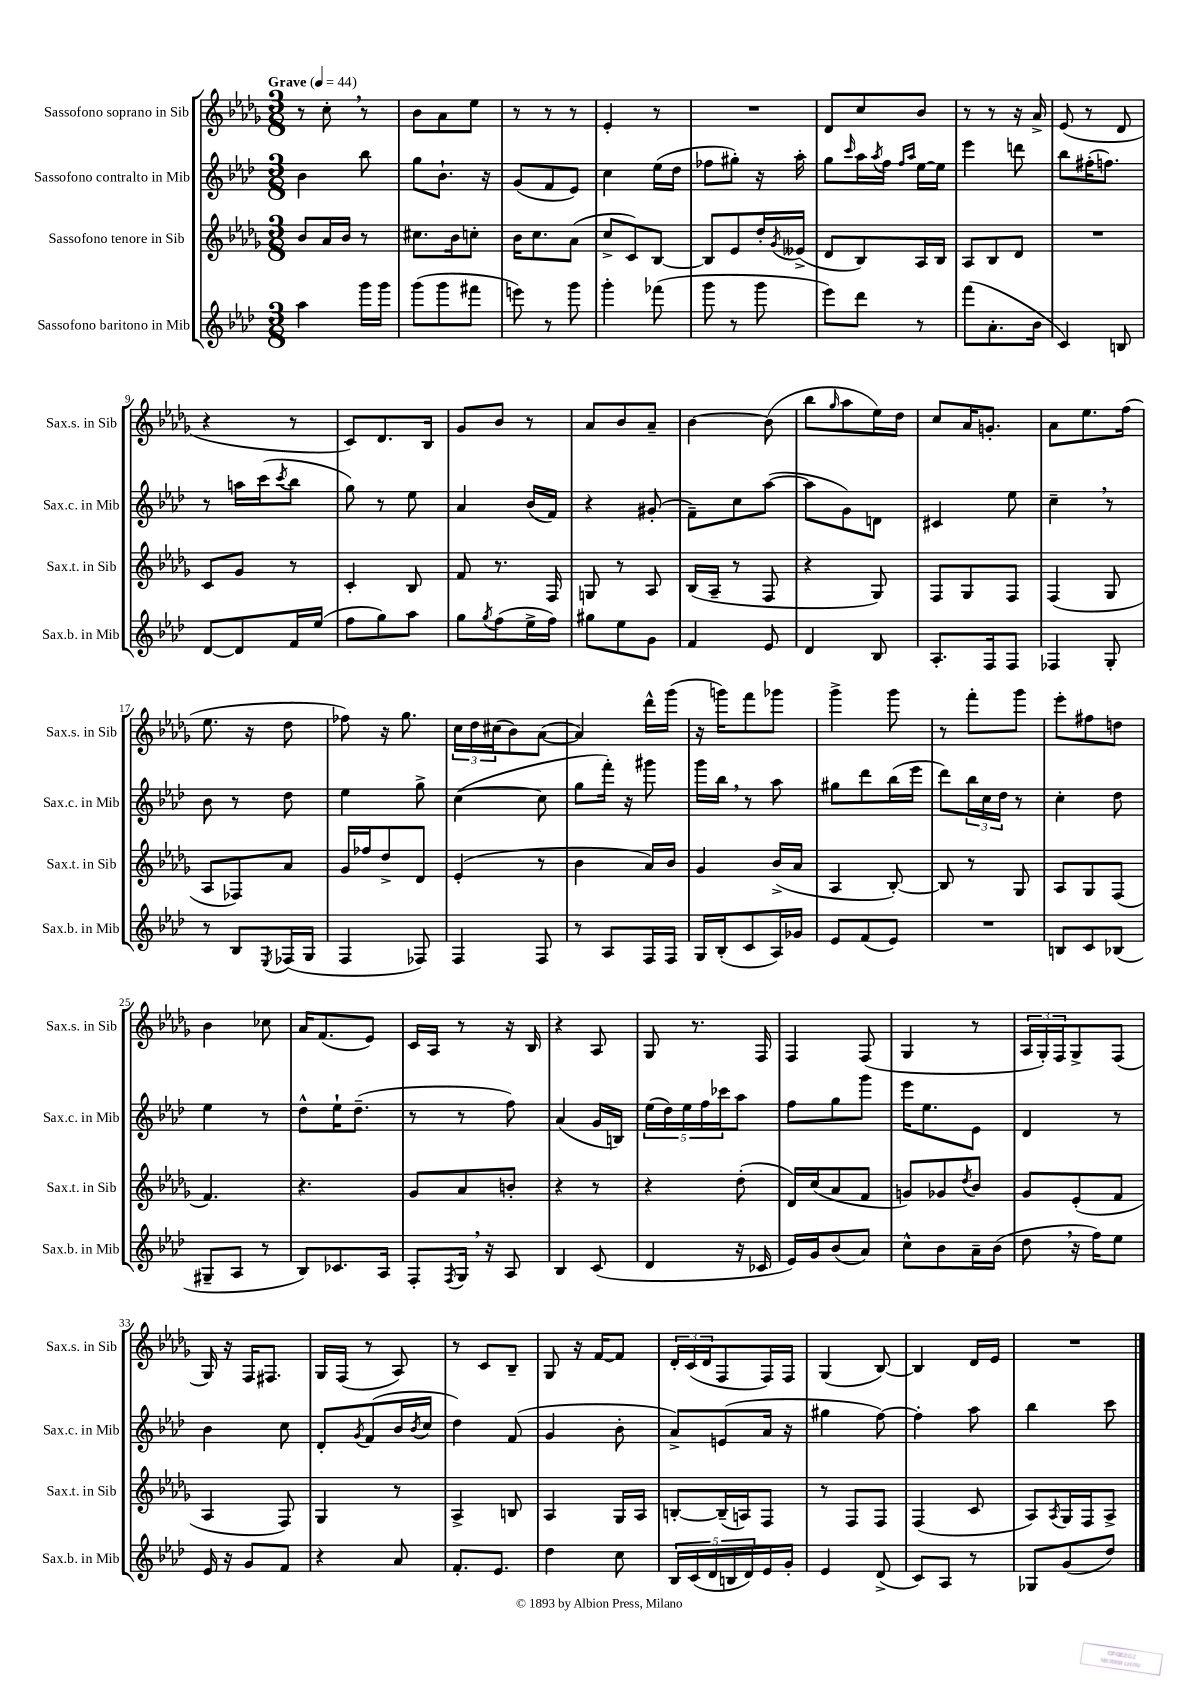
<<
\new StaffGroup <<
\new Staff = "s0" \with { instrumentName = "Sassofono soprano in Sib" shortInstrumentName = "Sax.s. in Sib" } {
    \clef treble \key des \major \numericTimeSignature \time 3/8 \tempo "Grave" 4 = 44
    r8 c''8-. \breathe r8 |
    bes'8 aes'8 ees''8 |
    r8 r8 r8 |
    ees'4-. r8 |
    R4. |
    des'8 c''8 bes'8 |
    r8 r8 r16 aes'16-> |
    ees'8( r8 des'8 |
    r4 r8 |
    c'8) des'8. bes16 |
    ges'8 bes'8 r8 |
    aes'8 bes'8 aes'8-- |
    bes'4~ bes'8( |
    bes''8 \grace { ges''16 } aes''8 ees''16) des''16 |
    c''8 aes'16 g'8.-. |
    aes'8 ees''8. f''16( |
    ees''8. r16 des''8 |
    fes''8) r16 ges''8. |
    \tuplet 3/2 { c''16 des''16 cis''16( } bes'8) aes'8~( |
    aes'4) des'''16-^ ges'''16( |
    r16 g'''16) f'''8 ges'''8 |
    ges'''4-> ges'''8 |
    r8 f'''8-. ges'''8 |
    ees'''8-. fis''8 d''8 |
    bes'4 ces''8 |
    aes'16 f'8.( ees'8) |
    c'16 aes16 r8 r16 bes16 |
    r4 aes8 |
    ges8 r8. f16 |
    f4 f8( |
    ges4 r8 |
    \tuplet 3/2 { aes16 ges16-.) f16 } ges8-> f8( |
    ges16) r16 f16 fis8. |
    ges16 f16( r8 aes8) |
    r8 c'8 bes8-- |
    ges8 r16 f'16~ f'8 |
    \tuplet 3/2 { des'16-. c'16( des'16 } f8 f16) f16 |
    ges4( bes8~) |
    bes4 des'16 ees'16 |
    R4. \bar "|." |
}
\new Staff = "s1" \with { instrumentName = "Sassofono contralto in Mib" shortInstrumentName = "Sax.c. in Mib" } {
    \clef treble \key aes \major \numericTimeSignature \time 3/8
    bes'4 bes''8 |
    g''8 bes'8.-! r16 |
    g'8( f'8 ees'8) |
    c''4 ees''16( des''16 |
    fes''8 gis''8-.) r16 aes''16-. |
    g''8 \grace { c'''16 } aes''16 \acciaccatura { aes''8 } f''16 \grace { f''16 aes''16 } ees''16~ ees''16 |
    ees'''4 d'''8 |
    bes''8 fis''16-.( f''8.) |
    r8 a''16 c'''16( \acciaccatura { c'''8 } bes''8 |
    g''8) r8 ees''8 |
    aes'4 bes'16( f'16) |
    r4 gis'8-.( |
    f'8--) c''8 aes''8~( |
    aes''8 g'8) d'8 |
    cis'4 ees''8 |
    c''4-- \breathe r8 |
    bes'8 r8 des''8 |
    ees''4 g''8-> |
    c''4~( c''8 |
    g''8 f'''16-.) r16 gis'''8 |
    g'''16 bes''16 \breathe r8 aes''8 |
    gis''8 des'''8 bes''16( ees'''16 |
    des'''8) \tuplet 3/2 { bes''16 c''16 des''16 } r8 |
    c''4-. des''8 |
    ees''4 r8 |
    des''8-^ ees''16-! des''8.--( |
    r8 r8 f''8) |
    aes'4( g'16 b16) |
    \tuplet 5/4 { ees''16( des''16) ees''16 f''16 ces'''16 } aes''8 |
    f''8 g''8 g'''8 |
    ees'''16 ees''8. ees'8 |
    des'4 r8 |
    bes'4 c''8 |
    des'8-. \acciaccatura { g'8 } f'8( bes'16 \acciaccatura { bes'8 } c''16 |
    des''4) f'8( |
    g'4 bes'8-. |
    aes'8->) e'8( aes'16 r16 |
    gis''4 f''8~) |
    f''4-. aes''8 |
    bes''4 c'''8 \bar "|." |
}
\new Staff = "s2" \with { instrumentName = "Sassofono tenore in Sib" shortInstrumentName = "Sax.t. in Sib" } {
    \clef treble \key des \major \numericTimeSignature \time 3/8
    bes'8 aes'16 bes'16 r8 |
    cis''8. bes'16 c''8-. |
    bes'16 c''8. aes'8( |
    c''8-> c'8) bes8~ |
    bes8 ees'8 des''16-. \acciaccatura { ges'8 } eeses'16->( |
    des'8 bes8) aes16 bes16 |
    aes8 bes8 des'8 |
    R4. |
    c'8 ges'8 r8 |
    c'4-. bes8 |
    f'8 r8. f16 |
    g8 r8 aes8 |
    bes16( aes16-- r8 f8 |
    r4 ges8) |
    f8 ges8 f8 |
    f4( ges8 |
    aes8 fes8) aes'8 |
    ges'16 fes''16 des''8-> des'8 |
    ees'4-.( r8 |
    bes'4 aes'16) bes'16 |
    ges'4 bes'16->( aes'16 |
    aes4 bes8~-.) |
    bes8 r8 ges8 |
    aes8 ges8 f8( |
    f'4.) |
    r4. |
    ges'8 aes'8 b'8-. |
    r4 r8 |
    r4 des''8-.( |
    des'16) c''16( aes'8 f'8 |
    g'8) ges'8 \acciaccatura { des''8 } bes'8 |
    ges'8 ees'8-.( f'8 |
    aes4 f8) |
    ges4 r8 |
    aes4-> b8 |
    aes4 ges16 aes16 |
    b8~-. b16--( a16) f8 |
    r8 f8 f8 |
    f4( c'8 |
    aes8) \acciaccatura { aes8 } ges16 f16 aes8-> \bar "|." |
}
\new Staff = "s3" \with { instrumentName = "Sassofono baritono in Mib" shortInstrumentName = "Sax.b. in Mib" } {
    \clef treble \key aes \major \numericTimeSignature \time 3/8
    aes''4 g'''16 g'''16 |
    g'''8( g'''8 fis'''8 |
    e'''8) r8 g'''8 |
    g'''4-. fes'''8( |
    g'''8 r8 g'''8 |
    ees'''8) des'''8 r8 |
    f'''8( aes'8.-. bes'16 |
    c'4) b8 |
    des'8~ des'8 f'16 ees''16( |
    f''8 g''8) aes''8 |
    g''8 \acciaccatura { g''8 } f''8( ees''16-> f''16) |
    gis''8 ees''8 g'8 |
    f'4 ees'8 |
    des'4 bes8 |
    aes8.-. f16 f8 |
    fes4 g8-. |
    r8 bes8 \acciaccatura { ees8 } fes16( g16 |
    f4 fes8) |
    f4 f8 |
    r8 aes8 f16 f16 |
    g16 bes16-.( c'8 aes16) ges'16 |
    ees'8 f'8( ees'8) |
    R4. |
    b8 c'8 bes8( |
    gis8-- aes8 r8 |
    bes8) ces'8. aes16 |
    f8-. \acciaccatura { f8 } g16 \breathe r16 aes8 |
    bes4 c'8( |
    des'4 r16 ces'16 |
    ees'16) g'16 bes'8( aes'8) |
    c''8-^ bes'8 aes'16-- bes'16( |
    des''8 \breathe r16 f''16) ees''8 |
    ees'16 r16 g'8 f'8 |
    r4 aes'8 |
    f'8.-. ees'8. |
    des''4 c''8 |
    \tuplet 5/4 { bes16 c'16( des'16 b16 des'16) } ees'16 g'16-. |
    ees'4 des'8->( |
    c'8) aes8 r8 |
    ges8 g'8( des''8) \bar "|." |
}
>>
>>
